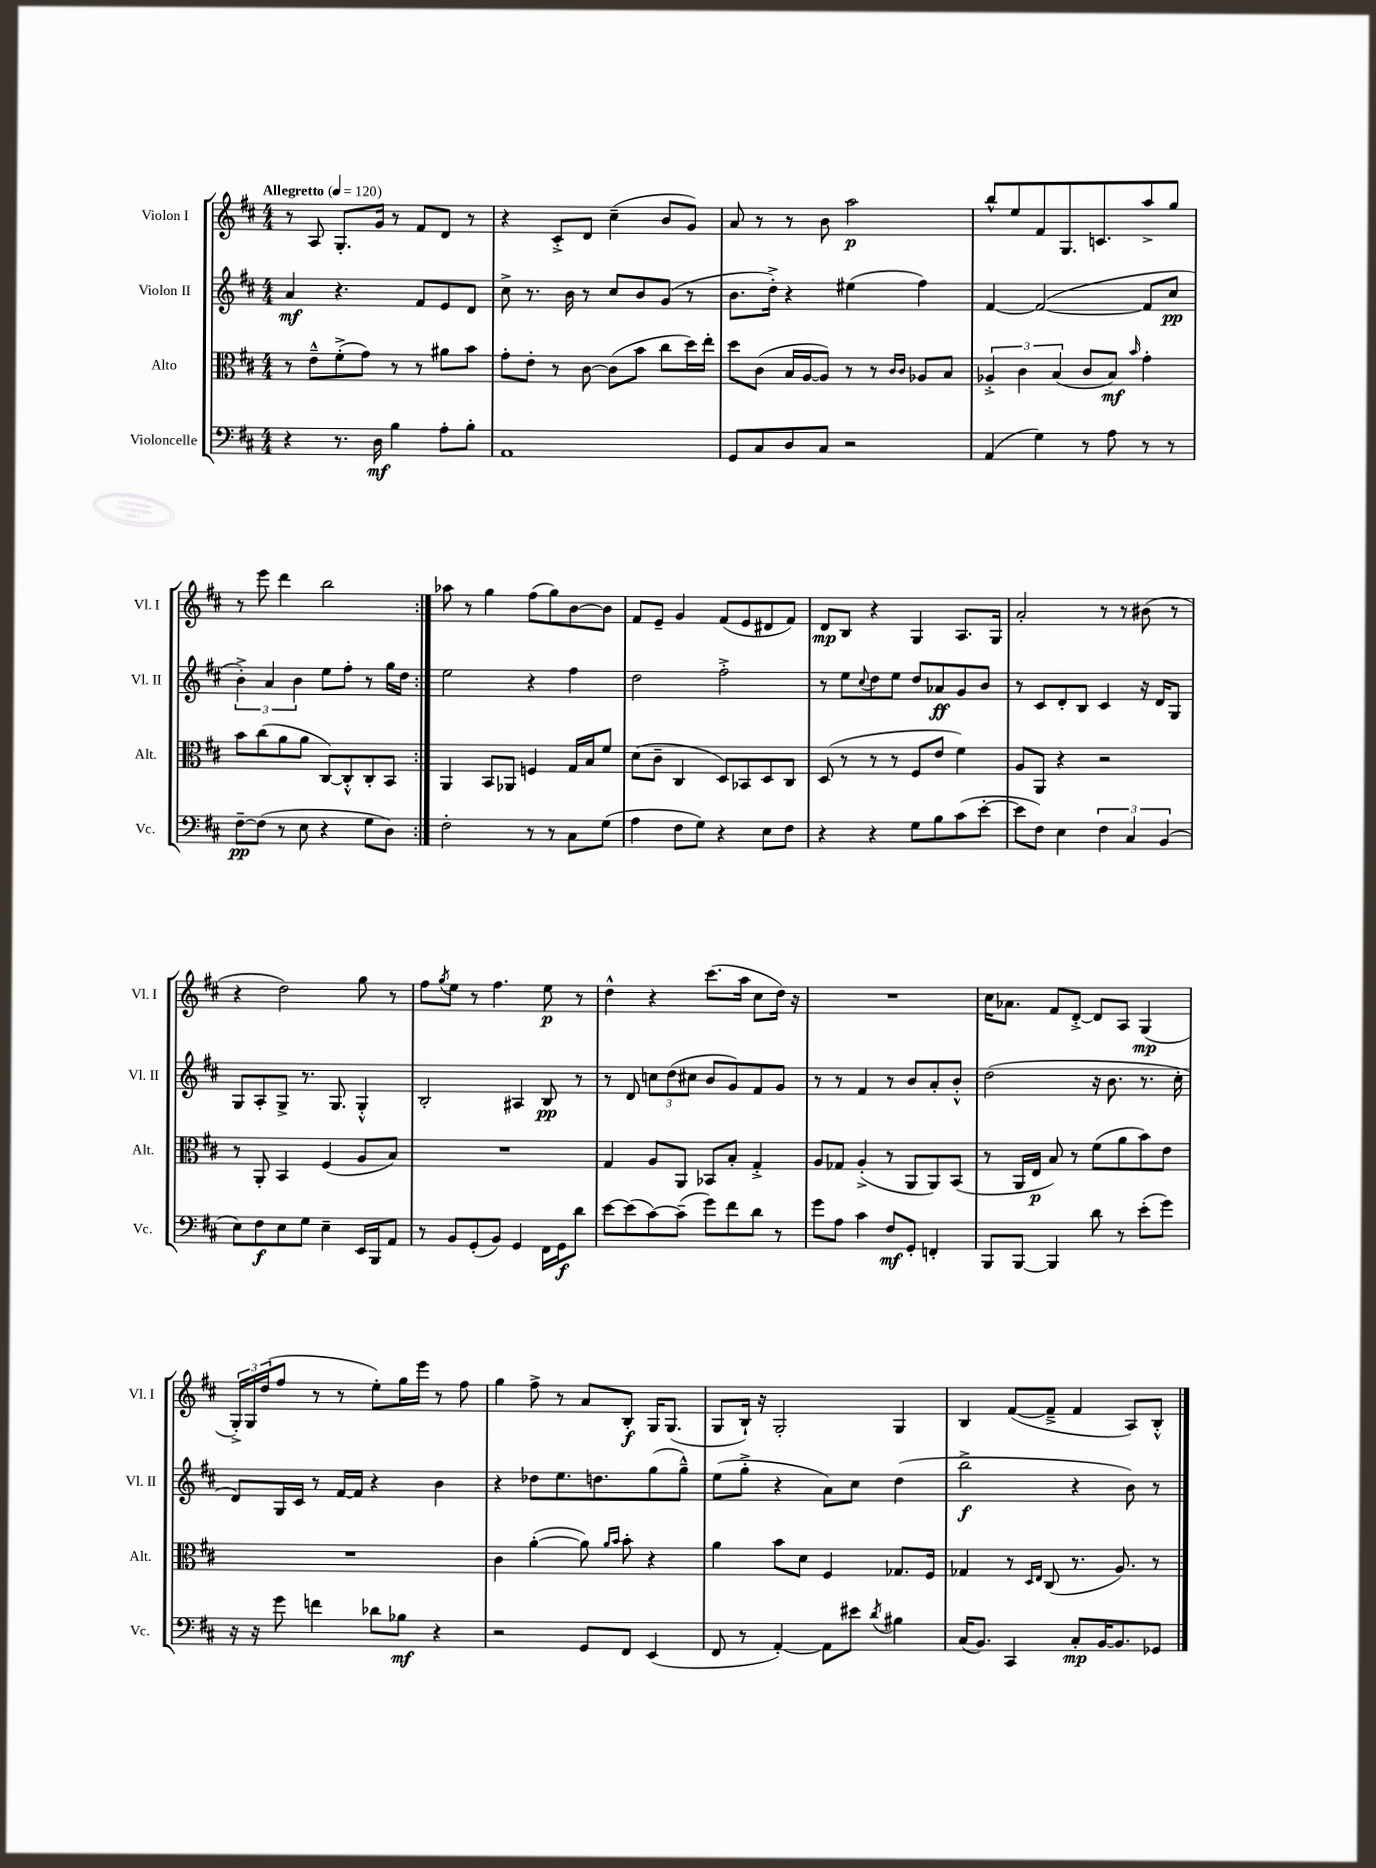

**kern	**dynam	**kern	**dynam	**kern	**dynam	**kern	**dynam
*part4	*part4	*part3	*part3	*part2	*part2	*part1	*part1
*staff4	*staff4	*staff3	*staff3	*staff2	*staff2	*staff1	*staff1
*I"Violoncelle	*	*I"Alto	*	*I"Violon II	*	*I"Violon I	*
*I'Vc.	*	*I'Alt.	*	*I'Vl. II	*	*I'Vl. I	*
*clefF4	*	*clefC3	*	*clefG2	*	*clefG2	*
*k[f#c#]	*	*k[f#c#]	*	*k[f#c#]	*	*k[f#c#]	*
*M4/4	*	*M4/4	*	*M4/4	*	*M4/4	*
*MM120	*	*MM120	*	*MM120	*	*MM120	*
=1	=1	=1	=1	=1	=1	=1	=1
!	!	!	!	!	!	!LO:TX:a:B:t=Allegretto	!
4r	.	8r	.	4a/	mf	8r	.
.	.	8e~^^\L	.	.	.	8A/	.
8.r	.	(8f#'^\	.	4.r	.	8.G'/L	.
.	.	8g\J)	.	.	.	.	.
16D\	mf	.	.	.	.	16g/Jk	.
4B\	.	8r	.	.	.	8r	.
.	.	8r	.	8f#/L	.	8f#/L	.
8A'\L	.	8a#X\L	.	8e/	.	8d/J	.
8B'\J	.	8b\J	.	8d/J	.	8r	.
=2	=2	=2	=2	=2	=2	=2	=2
1AA	.	8g'\L	.	8cc#^\	.	4r	.
.	.	8e'\J	.	8.r	.	.	.
.	.	8r	.	.	.	8c#'^/L	.
.	.	.	.	16b\	.	.	.
.	.	[8c#\	.	8r	.	8d/J	.
.	.	(8c#\L]	.	8cc#/L	.	(4cc#~\	.
.	.	8b\J	.	8b/	.	.	.
.	.	8cc#\L	.	(8g/J	.	8b/L	.
.	.	16dd\L)	.	8r	.	8g/J)	.
.	.	16ee'\JJ	.	.	.	.	.
=3	=3	=3	=3	=3	=3	=3	=3
8GG/L	.	8dd\L	.	8.b\L	.	8a/	.
8C#/	.	(8c#\J	.	.	.	8r	.
.	.	.	.	16dd'^\Jk)	.	.	.
8D/	.	16B/LL	.	4r	.	8r	.
.	.	[16A/J	.	.	.	.	.
8C#/J	.	8A/J])	.	.	.	8b\	.
2r	.	8r	.	(4ee#X\	.	2aa\	p
.	.	8r	.	.	.	.	.
.	.	16qqc#/LL	.	.	.	.	.
.	.	16qqc#/JJ	.	.	.	.	.
.	.	8A-X/L	.	4ff#\)	.	.	.
.	.	8B/J	.	.	.	.	.
=4	=4	=4	=4	=4	=4	=4	=4
(4AA/	.	6A-X'^/	.	[4f#/	.	8bb^^/L	.
.	.	.	.	.	.	8ee/	.
.	.	6c#\	.	.	.	.	.
4G\)	.	.	.	(2f#/_	.	8f#/	.
.	.	(6B/	.	.	.	.	.
.	.	.	.	.	.	8.G/	.
8r	.	8c#/L	.	.	.	.	.
.	.	.	.	.	.	8.cn/	.
8A\	.	8B/J)	mf	.	.	.	.
.	.	16qqb/	.	.	.	.	.
8r	.	4g'\	.	8f#/L]	.	8aa^/	.
8r	.	.	.	8cc#/J	pp	8gg/J	.
!!LO:LB:g=z
=5	=5	=5	=5	=5	=5	=5	=5
[8F#~\L	pp	8b\L	.	6b'^\)	.	8r	.
(8F#\J]	.	(8cc#\	.	.	.	8eee\	.
.	.	.	.	6a/	.	.	.
8r	.	8a\	.	.	.	4ddd\	.
.	.	.	.	6b\	.	.	.
8E\	.	8a\J	.	.	.	.	.
4r	.	[8C#/L)	.	8ee\L	.	2bb\	.
.	.	8C#'^^/]	.	8ff#'\J	.	.	.
8G\L	.	8C#'/	.	8r	.	.	.
8D\J)	.	8BB/J	.	16gg\LL	.	.	.
.	.	.	.	16dd\JJ	.	.	.
=6:|!	=6:|!	=6:|!	=6:|!	=6:|!	=6:|!	=6:|!	=6:|!
2F#'\	.	4AA/	.	2ee\	.	8aa-X\	.
.	.	.	.	.	.	8r	.
.	.	8BB/L	.	.	.	4gg\	.
.	.	8AA-X/J	.	.	.	.	.
8r	.	4Fn/	.	4r	.	(8ff#\L	.
8r	.	.	.	.	.	8gg\)	.
8C#\L	.	16G/LL	.	4ff#\	.	[8b\	.
.	.	16B/J	.	.	.	.	.
(8G\J	.	8f#/J	.	.	.	8b\J]	.
=7	=7	=7	=7	=7	=7	=7	=7
4A\	.	(8d\L	.	2dd\	.	8f#/L	.
.	.	8c#~\J	.	.	.	8e~/J	.
8F#\L	.	4C#/	.	.	.	4g/	.
8G\J)	.	.	.	.	.	.	.
4r	.	8D/L)	.	2ff#'^\	.	(8f#/L	.
.	.	8BB-X/	.	.	.	8e/	.
8E\L	.	8D/	.	.	.	8d#X/	.
8F#\J	.	8C#/J	.	.	.	8f#/J)	.
=8	=8	=8	=8	=8	=8	=8	=8
4r	.	(8D/	.	8r	.	8d/L	mp
.	.	8r	.	8ee\L	.	8B/J	.
.	.	.	.	8qqcc#/	.	.	.
4r	.	8r	.	8dd\	.	4r	.
.	.	8r	.	8ee\J	.	.	.
8G\L	.	8F#/L	.	8dd/L	.	4G/	.
8B\	.	8e/J	.	8a-X/	ff	.	.
(8c#\	.	4f#\)	.	8g/	.	8.A/L	.
[8e'\J	.	.	.	8b/J	.	.	.
.	.	.	.	.	.	16G/Jk	.
=9	=9	=9	=9	=9	=9	=9	=9
8e\L]	.	8A/L	.	8r	.	2a'/	.
8F#\J)	.	8AA/J	.	8c#/L	.	.	.
4E\	.	4r	.	8d'/	.	.	.
.	.	.	.	8B/J	.	.	.
6F#\	.	2r	.	4c#/	.	8r	.
.	.	.	.	.	.	8r	.
6C#/	.	.	.	.	.	.	.
.	.	.	.	16r	.	(8b#X\	.
.	.	.	.	16d/KL	.	.	.
(6BB/	.	.	.	.	.	.	.
.	.	.	.	8G/J	.	8r	.
!!LO:LB:g=z
=10	=10	=10	=10	=10	=10	=10	=10
8E\L)	.	8r	.	8G/L	.	4r	.
8F#\	f	8AA'/	.	8A'/	.	.	.
8E\	.	4BB/	.	8G^/J	.	2dd\)	.
8G\J	.	.	.	8.r	.	.	.
4E~\	.	(4F#/	.	.	.	.	.
.	.	.	.	8.G/	.	.	.
16EE/LL	.	8A/L	.	4G'^^/	.	8gg\	.
16BBB/J	.	.	.	.	.	.	.
8AA/J	.	8B/J)	.	.	.	8r	.
=11	=11	=11	=11	=11	=11	=11	=11
8r	.	1r	.	2B'/	.	8ff#\L	.
.	.	.	.	.	.	8qgg/	.
8BB/L	.	.	.	.	.	8ee\J	.
(8GG'/	.	.	.	.	.	8r	.
8BB/J)	.	.	.	.	.	4.ff#\	.
4GG/	.	.	.	4A#X/	.	.	.
16FF#\LL	.	.	.	8B/	pp	8ee\	p
16GG\J	f	.	.	.	.	.	.
8d\J	.	.	.	8r	.	8r	.
=12	=12	=12	=12	=12	=12	=12	=12
[8e\L	.	4G/	.	8r	.	4dd^^\	.
(8e\]	.	.	.	8d/	.	.	.
[8c#\)	.	8A/L	.	12ccn\L	.	4r	.
.	.	.	.	(12dd\	.	.	.
(8c#~\J]	.	8AA/J	.	.	.	.	.
.	.	.	.	12cc#X\J	.	.	.
8g\L)	.	8BB-X/L	.	8b/L	.	(8.ccc#\L	.
8f#\	.	8B'/J	.	8g/)	.	.	.
.	.	.	.	.	.	16aa\Jk	.
8d\J	.	4G'^/	.	8f#/	.	8cc#\L	.
8r	.	.	.	8g/J	.	16dd\Jk)	.
.	.	.	.	.	.	16r	.
=13	=13	=13	=13	=13	=13	=13	=13
8g\L	.	8A/L	.	8r	.	1r	.
8A\J	.	8G-X/J	.	8r	.	.	.
4c#\	.	(4A'^/	.	4f#/	.	.	.
8F#/L	mf	8r	.	8r	.	.	.
8GG'/J	.	8AA/L	.	8b/L	.	.	.
4FFn'/	.	8AA/)	.	8a'/	.	.	.
.	.	(8BB/J	.	8b'^^/J	.	.	.
=14	=14	=14	=14	=14	=14	=14	=14
8BBB/L	.	8r	.	(2dd\	.	16cc#\KL	.
.	.	.	.	.	.	8.a-X\J	.
[8BBB/J	.	16AA/LL	.	.	.	.	.
.	.	16E/JJ	p	.	.	.	.
4BBB/]	.	8B/)	.	.	.	8f#/L	.
.	.	8r	.	.	.	[8d'^/J	.
8d\	.	(8f#\L	.	16r	.	8d/L]	.
.	.	.	.	8.b\	.	.	.
8r	.	8a\	.	.	.	8A/J	.
(8e'\L	.	8b\)	.	8.r	.	(4G/	mp
8g\J)	.	8e\J	.	.	.	.	.
.	.	.	.	16cc#'\	.	.	.
!!LO:LB:g=z
=15	=15	=15	=15	=15	=15	=15	=15
16r	.	1r	.	8d/L)	.	24G'^/LL)	.
.	.	.	.	.	.	24G/	.
16r	.	.	.	.	.	.	.
.	.	.	.	.	.	(24dd/J	.
8g\	.	.	.	16G/L	.	8ff#/J	.
.	.	.	.	16c#/JJ	.	.	.
4fn\	.	.	.	8r	.	8r	.
.	.	.	.	[16f#/LL	.	8r	.
.	.	.	.	16f#/JJ]	.	.	.
8d-X\L	.	.	.	4r	.	8ee'\L)	.
8B-X\J	mf	.	.	.	.	16gg\L	.
.	.	.	.	.	.	16eee\JJ	.
4r	.	.	.	4b\	.	8r	.
.	.	.	.	.	.	8ff#\	.
=16	=16	=16	=16	=16	=16	=16	=16
2r	.	4c#\	.	4r	.	4gg\	.
.	.	([4a'\	.	8dd-X\L	.	8ff#^\	.
.	.	.	.	8.ee\	.	8r	.
8GG/L	.	8a\])	.	.	.	8a/L	.
.	.	.	.	8.ddn\	.	.	.
.	.	16qqa/LL	.	.	.	.	.
.	.	16qqb/JJ	.	.	.	.	.
8FF#/J	.	8b'\	.	.	.	8B'/J	f
(4EE/	.	4r	.	(8gg\	.	16G/KL	.
.	.	.	.	.	.	(8.G/J	.
.	.	.	.	8gg~^^\J)	.	.	.
=17	=17	=17	=17	=17	=17	=17	=17
8FF#/	.	4a\	.	(8ee\L	.	8G/L	.
8r	.	.	.	8gg'^\J	.	16B`/Jk)	.
.	.	.	.	.	.	16r	.
[4AA'/)	.	8b\L	.	4r	.	2G'/	.
.	.	8d\J	.	.	.	.	.
8AA\L]	.	4F#/	.	8a\L)	.	.	.
8e#X\J	.	.	.	8cc#\J	.	.	.
8qd/	.	.	.	.	.	.	.
4B#X\	.	8.G-X/L	.	(4dd\	.	4G/	.
.	.	16F#/Jk	.	.	.	.	.
=18	=18	=18	=18	=18	=18	=18	=18
(16C#/KL	.	4G-X/	.	2bb^\	f	4B/	.
8.BB/J)	.	.	.	.	.	.	.
4CC#/	.	8r	.	.	.	([8f#/L	.
.	.	16qqD/LL	.	.	.	.	.
.	.	16qqE/JJ	.	.	.	.	.
.	.	(8C#/	.	.	.	8f#~^/J]	.
8C#'/L	mp	8.r	.	4r	.	4f#/	.
[16BB/K	.	.	.	.	.	.	.
8.BB/]	.	8.A/)	.	.	.	.	.
.	.	.	.	8b\)	.	8A/L)	.
8GG-X/J	.	8r	.	8r	.	8B'^^/J	.
==	==	==	==	==	==	==	==
*-	*-	*-	*-	*-	*-	*-	*-
